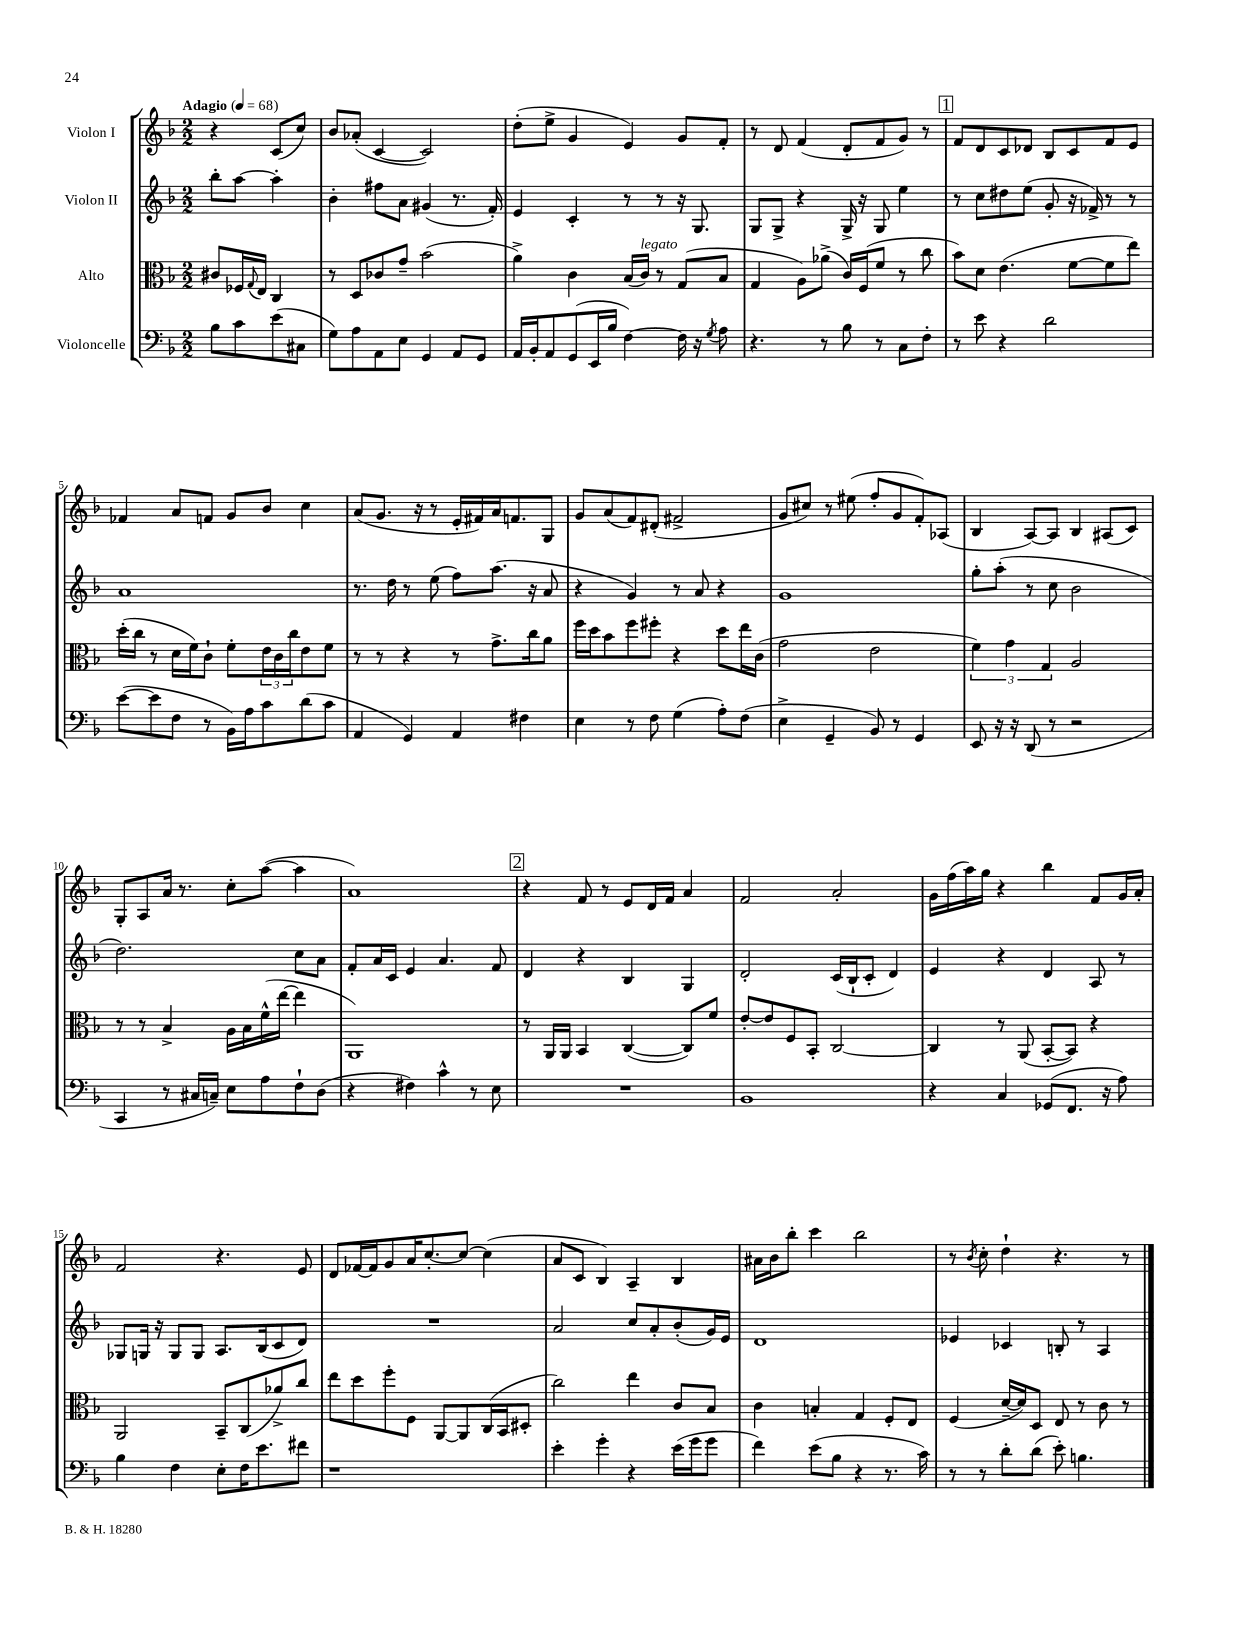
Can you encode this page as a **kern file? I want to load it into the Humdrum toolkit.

**kern	**kern	**kern	**kern
*staff4	*staff3	*staff2	*staff1
*clefF4	*clefC3	*clefG2	*clefG2
*k[b-]	*k[b-]	*k[b-]	*k[b-]
*M2/2	*M2/2	*M2/2	*M2/2
*MM68	*MM68	*MM68	*MM68
8B-\L	8c#/L	8bb-'\L	4r
8c\	16F-/L	[8aa\J	.
.	8qqG/	.	.
.	16E/JJ	.	.
(8e\	4C/	4aa'\]	(8c/L
8C#\J	.	.	8cc/J)
=	=	=	=
8G\L)	8r	4b-'\	8b-/L
8A\	8D/L	.	(8a-'/J
8AA\	8c-/	8ff#\L	[4c/
8E\J	8g~/J	8a\J	.
4GG/	(2b-\	(4g#/	2c/])
8AA/L	.	8.r	.
8GG/J	.	.	.
.	.	16f'/)	.
=	=	=	=
16AA/LL	4a^\)	4e/	(8dd'\L
16BB-'/J	.	.	.
8AA/	.	.	8ee^\J
(8GG/	4c\	4c'/	4g/
16EE/L	.	.	.
16B-/JJ	.	.	.
[4F\)	(16B-/LL	8r	4e/)
.	16c/JJ)	.	.
.	8r	8r	.
16F\]	(8G/L	16r	8g/L
16r	.	8.G/	.
8qG/	.	.	.
8A\	8B-/J	.	8f'/J
=	=	=	=
4.r	4G/	8G/L	8r
.	.	8G^/J	8d/
.	8A\L)	4r	(4f/
8r	(8a-^\J	.	.
8B-\	16c/LL)	16G^/	8d'/L
.	(16F/J	16r	.
8r	8f/J	8G/	8f/
8C\L	8r	4ee\	8g/J)
8F'\J	8cc\	.	8r
=	=	=	=
8r	8b-\L)	8r	8f/L
8e\	8d\J	8cc\L	8d/
4r	(4.e\	8dd#\	8c/
.	.	(8ee\J	8d-/J
2d\	.	8g'/	8B-/L
.	[8f\L	16r	8c/
.	.	16f-^/)	.
.	8f\]	8r	8f/
.	8ee\J)	8r	8e/J
=	=	=	=
([8e\L	(16dd'\LL	1a	4f-/
.	16cc\JJ	.	.
8e\]	8r	.	.
8F\J	16d\LL	.	8a/L
.	16f\J)	.	.
8r	8c`\J	.	8f/J
16BB-\LL)	8f'\L	.	8g/L
16A\J	.	.	.
8c\	24e\L	.	8b-/J
.	24c\	.	.
.	24cc\J	.	.
(8d\	8e\	.	4cc\
8c\J	8f\J	.	.
=	=	=	=
4AA/	8r	8.r	(8a/L
.	8r	.	8.g/J
.	.	16dd\	.
4GG/)	4r	8r	.
.	.	.	16r
.	.	(8ee\	8r
4AA/	8r	8ff\L)	16e'/LL
.	.	.	16f#/)
.	8.g^\L	(8.aa\J	16a/J
.	.	.	8.f/
4F#\	.	.	.
.	16cc\k	16r	.
.	8a\J	8a/	8G/J
=	=	=	=
4E\	16ff\LL	4r	8g/L
.	16dd\J	.	.
.	8b-\	.	(8a/
8r	8ff\	4g/)	8f/)
8F\	8ff#'\J	.	(8d#'/J
(4G\	4r	8r	2f#^/
.	.	8a/	.
8A'\L)	8dd\L	4r	.
(8F\J	16ee\L	.	.
.	(16c\JJ	.	.
=	=	=	=
4E^\	2g\	1g	8g/L
.	.	.	8cc#/J)
4GG~/	.	.	8r
.	.	.	(8ee#\
8BB-/)	2e\	.	8ff'/L
8r	.	.	8g/
4GG/	.	.	8f'/)
.	.	.	(8A-/J
=	=	=	=
8EE/	6f\)	8gg'\L	4B-/
16r	.	(8aa'\J	.
.	6g\	.	.
16r	.	.	.
(8DD/	.	8r	[8A/L)
.	6G/	.	.
8r	.	8cc\	8A/]J
2r	2A/	2b-\	4B-/
.	.	.	(8A#/L
.	.	.	8c/J)
=	=	=	=
4CC/	8r	2.dd\)	8G'/L
.	8r	.	8A/
8r	4B-^/	.	16a/Jk
.	.	.	8.r
16C#/LL	.	.	.
16C~/JJ)	.	.	.
8E\L	16A\LL	.	8cc'\L
.	16B-\	.	.
8A\	(16f^^\	.	([8aa\J
.	[16ee\JJ	.	.
8F`\	4ee\]	8cc\L	4aa\]
(8D\J	.	8a\J	.
=	=	=	=
4r	1AA)	8f'/L	1a)
.	.	16a/L	.
.	.	16c/JJ	.
4F#\)	.	4e/	.
4c^^\	.	4.a/	.
8r	.	.	.
8E\	.	8f/	.
=	=	=	=
1r	8r	4d/	4r
.	16AA/LL	.	.
.	16AA/JJ	.	.
.	4BB-/	4r	8f/
.	.	.	8r
.	([4C/	4B-/	8e/L
.	.	.	16d/L
.	.	.	16f/JJ
.	8C/]L)	4G/	4a/
.	8f/J	.	.
=	=	=	=
1BB-	[8e'/L	2d'/	2f/
.	8e/]	.	.
.	8F/	.	.
.	8BB-'/J	.	.
.	[2C/	(16c/LL	2a'/
.	.	16B-`/J	.
.	.	8c'/J	.
.	.	4d/)	.
=	=	=	=
4r	4C/]	4e/	16g\LL
.	.	.	(16ff\
.	.	.	16aa\)
.	.	.	16gg\JJ
4C/	8r	4r	4r
.	(8AA/	.	.
(8GG-/L	[8BB-'/L	4d/	4bb-\
8.FF/J	8BB-/]J)	.	.
.	4r	8A/	8f/L
16r	.	.	.
8A\)	.	8r	16g/L
.	.	.	16a'/JJ
=	=	=	=
4B-\	2AA/	8G-/L	2f/
.	.	16G/Jk	.
.	.	16r	.
4F\	.	8G/L	.
.	.	8G/J	.
8E'\L	8BB-~/L	8.A/L	4.r
16F\K	(8C/	.	.
8.e\	.	(16B-/k	.
.	8a-^/)	8c/	.
8f#\J	8cc/J	8d/J)	8e/
=	=	=	=
1r	8ee\L	1r	8d/L
.	8dd\	.	[16f-/L
.	.	.	16f-/]J
.	8ff'\	.	8g/
.	8F\J	.	16a/K
.	.	.	[8.cc'/
.	[8AA/L	.	.
.	8AA/]	.	8cc/_J
.	(16C/L	.	(4cc\]
.	16BB-/J	.	.
.	8D#'/J	.	.
=	=	=	=
4e'\	2cc\)	2a/	8a/L
.	.	.	8c/J
4g'\	.	.	4B-/)
4r	4ee\	8cc/L	4A~/
.	.	8a'/	.
(16e\LL	8c/L	(8b-'/	4B-/
16g\J	.	.	.
8g\J	8B-/J	16g/L)	.
.	.	16e/JJ	.
=	=	=	=
4f\)	4c\	1d	16a#\LL
.	.	.	16b-\J
.	.	.	8bb-'\J
(8e\L	4B'/	.	4ccc\
8B-\J	.	.	.
4r	4G/	.	2bb-\
8.r	8F'/L	.	.
.	8E/J	.	.
16c\)	.	.	.
=	=	=	=
8r	(4F/	4e-/	8r
.	.	.	8qb-/
8r	.	.	8cc'\
8d'\L	[16d~/LL	4c-/	4dd`\
.	16d/]J)	.	.
(8d\J	8D/J	.	.
8e'\)	8E/	8B'/	4.r
4.B\	8r	8r	.
.	8c\	4A/	.
.	8r	.	8r
==	==	==	==
*-	*-	*-	*-
